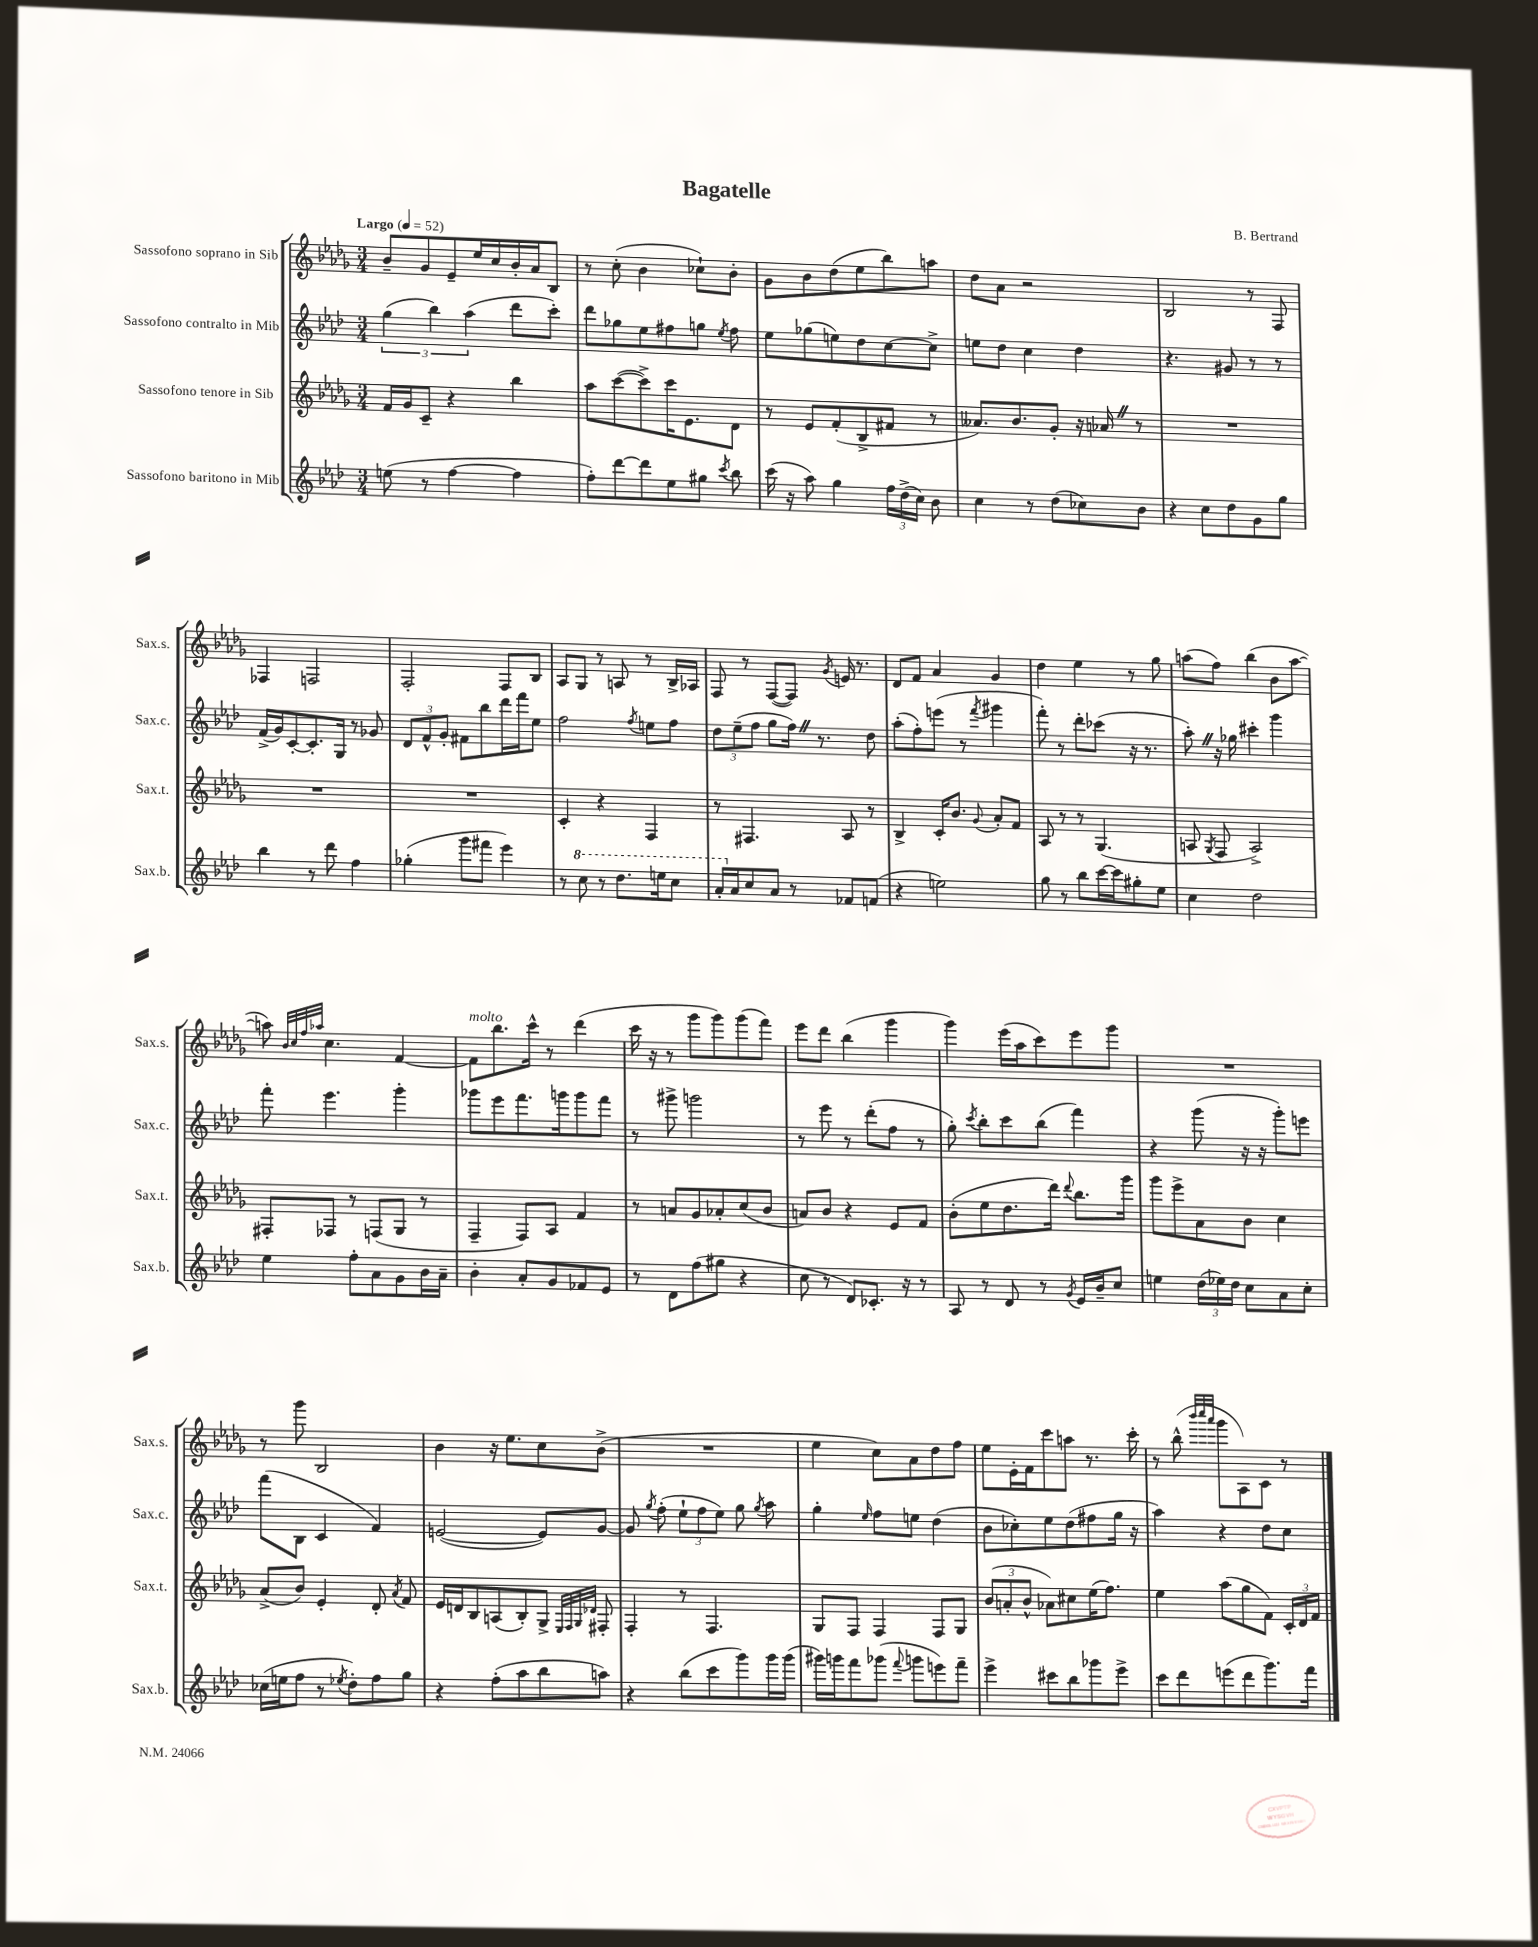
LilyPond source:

\header { title = "Bagatelle" composer = "B. Bertrand" }
<<
\new StaffGroup <<
\new Staff = "s0" \with { instrumentName = "Sassofono soprano in Sib" shortInstrumentName = "Sax.s." } {
    \clef treble \key des \major \numericTimeSignature \time 3/4 \tempo "Largo" 4 = 52
    \autoBeamOff bes'8[-- ges'8 ees'8-- ees''16 c''16 bes'16-. aes'16 bes8] |
    r8 c''8-.( bes'4 ces''8[-!) bes'8]-. |
    ges'8[ bes'8 des''8( ees''8 bes''8) a''8] |
    des''8[ aes'8] r2 |
    bes2 r8 f8 |
    fes4 f2 |
    f2-. f8[ bes8] |
    aes8[ ges8] r8 a8 r8 bes16[-> aes16] |
    f8 r8 f8[~( f8]) \acciaccatura { ges'8 } e'16 r8. |
    des'8[ f'8] aes'4 ges'4 |
    des''4 ees''4 r8 ges''8 |
    a''8[( f''8]) bes''4( bes'8[ a''8]~ |
    a''8) \grace { bes'32[ c''32 f''32 aes''32] } c''4. f'4~ |
    f'8[^\markup { \italic "molto" } bes''8. c'''16]-^ r8 des'''4( |
    c'''16 r16 r8 ges'''8[ ges'''8) ges'''8( f'''8]) |
    ees'''8[ des'''8] bes''4( ges'''4 |
    ges'''4) ees'''16[( aes''16 c'''8) ees'''8 ges'''8] |
    R2. |
    r8 ges'''8 bes2 |
    bes'4 r16 ees''8.[ c''8 bes'8]->( |
    R2. |
    ees''4 c''8[) aes'8 des''8 f''8] |
    ees''8[ ees'16-. f'16 c'''8 a''8] r8. c'''16-. |
    r8 bes''8-^( \grace { bes'''32[ c''''32 aes'''32] } ges'''8[ aes8) c'8] r8 \bar "|." |
}
\new Staff = "s1" \with { instrumentName = "Sassofono contralto in Mib" shortInstrumentName = "Sax.c." } {
    \clef treble \key aes \major \numericTimeSignature \time 3/4
    \autoBeamOff \tuplet 3/2 { g''4( bes''4) aes''4( } des'''8[ c'''8]-.) |
    des'''8[ ges''8 ees''8 fis''8 g''8] \acciaccatura { ees''8 } fis''8 |
    ees''8[ ges''8( e''8) des''8 c''8~ c''8]-> |
    e''8[ des''8] c''4 des''4 |
    r4. gis'8 r8 r8 |
    f'16[->( g'16) c'8~-. c'8.-. g16] r8 ges'8 |
    \tuplet 3/2 { des'8[ f'8-^ g'8]-. } fis'8[ bes''8 des'''16 f'''16 ees''8] |
    f''2 \acciaccatura { f''8 } e''8[ f''8] |
    \tuplet 3/2 { des''8[ ees''8--( f''8] } g''8[ f''16]) \once \override BreathingSign.text = \markup { \musicglyph "scripts.caesura.straight" } \breathe r8. des''8 |
    aes''8[-.( f''8-.) e'''8]( r8 \acciaccatura { f'''8 } gis'''4 |
    f'''8-.) r8 des'''8[-. ces'''8]( r16 r8. |
    aes''8-.) \once \override BreathingSign.text = \markup { \musicglyph "scripts.caesura.straight" } \breathe r16 ges''16 cis'''4-. g'''4 |
    f'''8-. ees'''4. g'''4-. |
    ges'''8[ ees'''8 f'''8. g'''16 g'''8 f'''8] |
    r8 gis'''8-> g'''2 |
    r8 ees'''8 r8 des'''8[-.( f''8] r8 |
    g''8-.) \acciaccatura { c'''8 } bes''8[-. c'''8 bes''8]( f'''4) |
    r4 g'''8( r16 r16 g'''8[-.) e'''8] |
    f'''8[( bes8] c'4 f'4) |
    e'2~( e'8[) g'8]~ |
    g'8 \acciaccatura { g''8 } f''8-.( \tuplet 3/2 { ees''8[-! f''8 ees''8]) } g''8 \acciaccatura { g''8 } aes''8 |
    g''4-. \grace { ees''16 } f''8[ e''8] des''4( |
    bes'8[ ces''8-.) ees''8 des''8( fis''8 g''16] r16 |
    aes''4) r4 des''8[ c''8] \bar "|." |
}
\new Staff = "s2" \with { instrumentName = "Sassofono tenore in Sib" shortInstrumentName = "Sax.t." } {
    \clef treble \key des \major \numericTimeSignature \time 3/4
    \autoBeamOff f'16[ ges'16 c'8]-- r4 bes''4 |
    aes''8[ c'''8~( c'''8->) c'''16 ees'8. des'8] |
    r8 ees'8[ f'8-.( bes8-> fis'8] r8 |
    aeses'8.[) bes'8. ges'8]-. r16 aes'16 \once \override BreathingSign.text = \markup { \musicglyph "scripts.caesura.straight" } \breathe r8 |
    R2. |
    R2. |
    R2. |
    c'4-. r4 f4 |
    r8 fis4. aes8 r8 |
    bes4-> c'16[-. bes'8.] \appoggiatura { ges'8 } aes'8[-. f'8] |
    aes8 r8 r8 ges4.( |
    a8 \acciaccatura { ges8 } f8 a2->) |
    fis8[-. fes8] r8 f8[( ges8] r8 |
    f4-- f8[) aes8] f'4 |
    r8 a'8[ ges'8 aes'8-. c''8( bes'8] |
    a'8[) bes'8] r4 ees'8[ f'8] |
    bes'8[-.( ees''8 des''8. des'''16]) \appoggiatura { des'''8 } bes''8.[ ges'''16] |
    ges'''8[ ees'''8-> aes'8 bes'8] c''4 |
    aes'8[->( bes'8]) ees'4-. des'8-. \acciaccatura { aes'8 } f'8 |
    ees'16[ d'16 bes8 a8( bes8-.) ges8]-> \grace { ees32[ f32 ges32 des'32] } fis8-. |
    f4-. r8 f4. |
    ges8[ f8] f4 f8[ ges8] |
    \tuplet 3/2 { bes'8[( a'8-. bes'8]-^ } aes'8[) cis''8 ees''16( f''8.]) |
    ees''4 aes''8[( ges''8 f'8]) \tuplet 3/2 { c'16[-. des'16 f'16] } \bar "|." |
}
\new Staff = "s3" \with { instrumentName = "Sassofono baritono in Mib" shortInstrumentName = "Sax.b." } {
    \clef treble \key aes \major \numericTimeSignature \time 3/4
    \autoBeamOff e''8( r8 f''4~ f''4 |
    f''8[-.) des'''8~ des'''8 ees''8 gis''8] \acciaccatura { c'''8 } bes''8 |
    c'''16( r16 aes''8) g''4 \tuplet 3/2 { f''16[ des''16->( c''16]) } bes'8 |
    c''4 r8 des''8[( ces''8) bes'8] |
    r4 c''8[ des''8 g'8 g''8] |
    bes''4 r8 des'''8 f''4 |
    ges''4-.( g'''8[ fis'''8] ees'''4) |
    r8 \ottava #1 c'''8 r8 des'''8.[ e'''16 c'''8] |
    aes''16[-. \ottava #0 aes'16 c''8 aes'8] r8 fes'8[ f'8]( |
    r4 e''2) |
    g''8 r8 bes''8[ c'''16~ c'''16 gis''8-. ees''8] |
    c''4 des''2 |
    ees''4 f''8[-. aes'8 g'8 bes'16 aes'16]-- |
    bes'4-. aes'8[-. g'8 fes'8 ees'8] |
    r8 des'8[ f''8( gis''8] r4 |
    c''8 r8 des'8[) ces'8.]-. r16 r8 |
    aes8 r8 des'8 r8 \acciaccatura { g'8 } ees'16[ bes'16-- c''8] |
    e''4 \tuplet 3/2 { des''16[( ees''16) des''16] } c''8[ aes'8 c''8]-. |
    ces''16[( e''16 f''8] r8 \acciaccatura { ees''8 } des''8[-.) f''8 g''8] |
    r4 f''8[-.( aes''8 bes''8 a''8]) |
    r4 bes''8[( c'''8 g'''8) g'''16 g'''16]( |
    gis'''16[) g'''16 f'''8 ges'''8]( \appoggiatura { f'''8 } g'''8[ e'''8) f'''8]-- |
    ees'''4-> cis'''8[ bes''8 ges'''8 ees'''8]-> |
    c'''8[ des'''8 e'''8( des'''8 g'''8.) f'''16] \bar "|." |
}
>>
>>
\layout { \context { \Score \remove "Bar_number_engraver" } }
